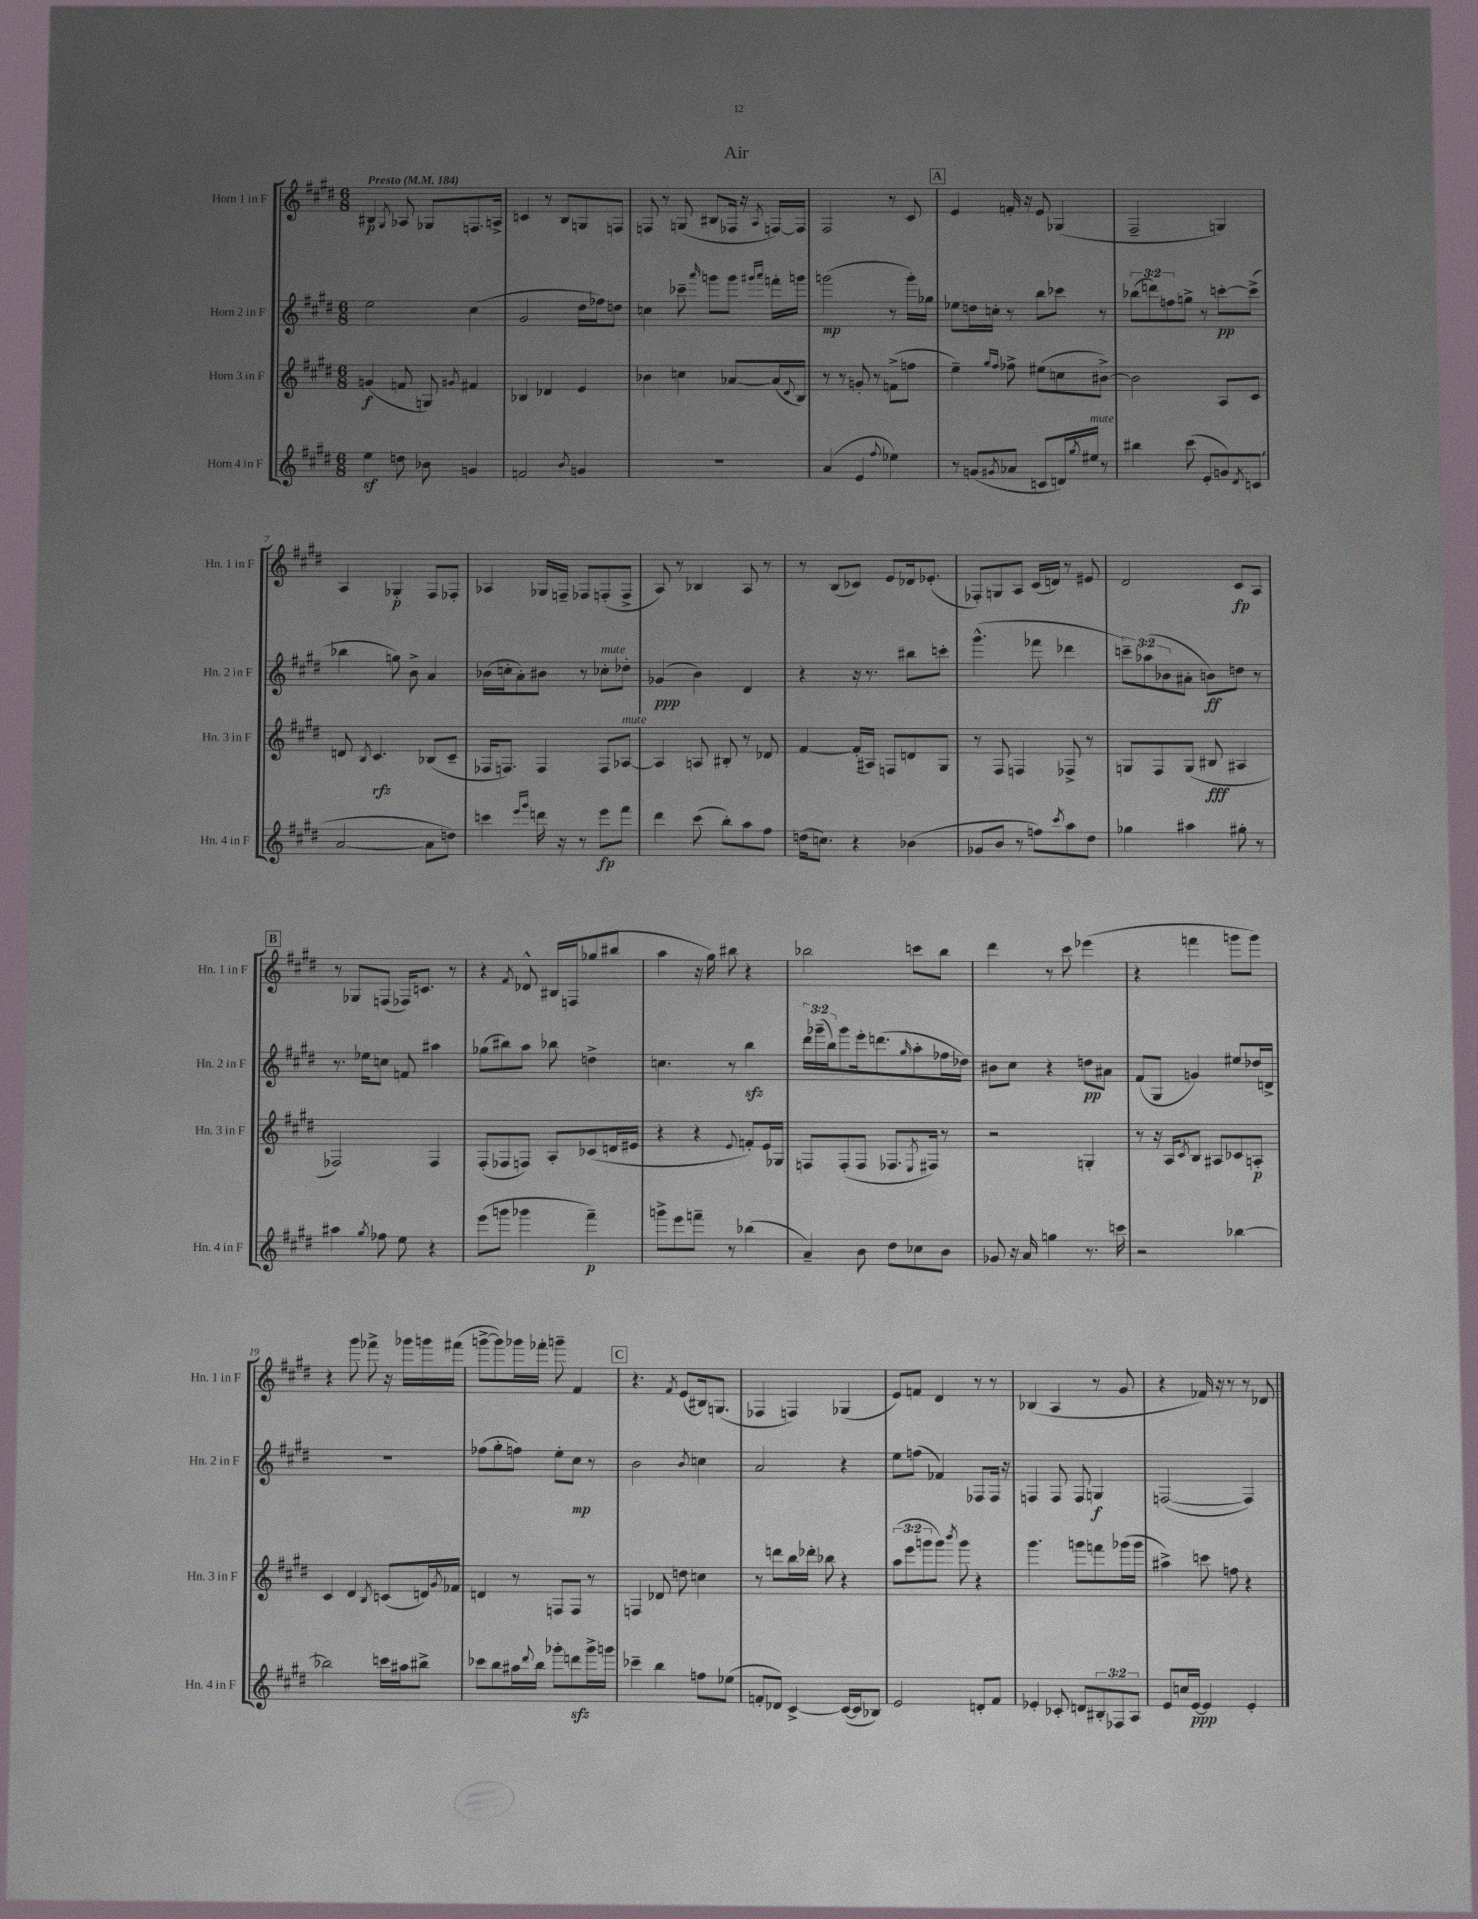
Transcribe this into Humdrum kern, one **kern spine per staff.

**kern	**dynam	**kern	**dynam	**kern	**dynam	**kern	**dynam
*part4	*part4	*part3	*part3	*part2	*part2	*part1	*part1
*staff4	*staff4	*staff3	*staff3	*staff2	*staff2	*staff1	*staff1
*I"Horn 4 in F	*	*I"Horn 3 in F	*	*I"Horn 2 in F	*	*I"Horn 1 in F	*
*I'Hn. 4 in F	*	*I'Hn. 3 in F	*	*I'Hn. 2 in F	*	*I'Hn. 1 in F	*
*clefG2	*	*clefG2	*	*clefG2	*	*clefG2	*
*k[f#c#g#d#]	*	*k[f#c#g#d#]	*	*k[f#c#g#d#]	*	*k[f#c#g#d#]	*
*M6/8	*	*M6/8	*	*M6/8	*	*M6/8	*
*MM184	*	*MM184	*	*MM184	*	*MM184	*
=1	=1	=1	=1	=1	=1	=1	=1
!	!	!	!	!	!	!LO:TX:a:B:t=Presto	!
4eez\	.	(4gn/	f	2ee\	.	4B#X/	p
.	.	.	.	.	.	8qG#/	.
8ddn\	.	8fn/	.	.	.	8A-X/	.
8b-X\	.	8Gn/)	.	.	.	8G-X/L	.
.	.	8qg#X/	.	.	.	.	.
4gn/	.	4f#X/	.	(4cc#\	.	8.Fn/	.
.	.	.	.	.	.	16An^/Jk	.
=2	=2	=2	=2	=2	=2	=2	=2
2fn/	.	4B-X/	.	2g#/	.	4cn/	.
.	.	4d-X/	.	.	.	8r	.
.	.	.	.	.	.	8B/L	.
8qb/	.	.	.	.	.	.	.
4gn/	.	4e/	.	16dd#\LL	.	8Gn/	.
.	.	.	.	16ff-X\J)	.	.	.
.	.	.	.	8ddn\J	.	8Fn/J	.
=3	=3	=3	=3	=3	=3	=3	=3
2.r	.	4b-X\	.	4ccn\	.	8Fn/	.
.	.	.	.	.	.	8r	.
.	.	4ccn\	.	8ccc-X~\	.	(8Gn/	.
.	.	.	.	16qqaaa/	.	.	.
.	.	.	.	8gggn\L	.	8B#X/L	.
.	.	[8a-X/L	.	8ggg\J	.	16F-X/Jk	.
.	.	.	.	.	.	16r	.
.	.	.	.	16qqggg#X/LL	.	.	.
.	.	.	.	16qqaaa/JJ	.	8qA/	.
.	.	(16a-/L]	.	16fffn'\LL	.	[16Fn/LL)	.
.	.	8qqd#/	.	.	.	.	.
.	.	16B/JJ)	.	16gggn\JJ	.	16F/JJ]	.
=4	=4	=4	=4	=4	=4	=4	=4
(4a/	.	8r	.	(2gggn\	mp	2F#/	.
.	.	8r	.	.	.	.	.
4e/	.	8gn'/	.	.	.	.	.
.	.	8r	.	.	.	.	.
8qqff#/	.	.	.	.	.	.	.
4ee-X\)	.	(8fn^\L	.	8r	.	8r	.
.	.	8ffn\J	.	16ggg'\LL)	.	8c#/	.
.	.	.	.	16gg-X\JJ	.	.	.
!!LO:REH:place=s1:t=A
=5	=5	=5	=5	=5	=5	=5	=5
8r	.	4ee~\)	.	8ee-X\L	.	4e/	.
(8gn/L	.	.	.	16ddn\L	.	.	.
.	.	.	.	16ccn'\JJ	.	.	.
.	.	16qqgg#/LL	.	.	.	.	.
8qg#X/	.	16qqff#/JJ	.	.	.	.	.
8a-X/J	.	8ff-X^\	.	8r	.	16fn'/	.
.	.	.	.	.	.	16r	.
8cn/L	.	(8ee#X\L	.	8bb\L	.	8e/	.
16dn/L)	.	8ccn\	.	8ccc-X\J	.	(4G-X/	.
8qgg#/	.	.	.	.	.	.	.
!LO:TX:a:i:t=mute	!	!	!	!	!	!	!
16ee#X/JJ	.	.	.	.	.	.	.
8r	.	[8b#X^\J)	.	8r	.	.	.
=6	=6	=6	=6	=6	=6	=6	=6
4bb#X\	.	2b#\]	.	(12bb-X\L	.	2F#~/	.
.	.	.	.	12dddn\)	.	.	.
.	.	.	.	12ffn\	.	.	.
(8ccc#\	.	.	.	8ggn^\J	.	.	.
8e'/L	.	.	.	8r	.	.	.
8gn/)	.	8A/L	.	[8cccn'\L	pp	4Gn/)	.
8qd#/	.	.	.	.	.	.	.
(8cn/J	.	8c#/J	.	(8ccc^\J]	.	.	.
!!LO:LB:g=z
=7	=7	=7	=7	=7	=7	=7	=7
[2a/	.	8dn/	.	4bb-X\	.	4A/	.
.	.	8qB/	.	.	.	.	.
.	.	4.c#/	rfz	.	.	.	.
.	.	.	.	8ggn\)	.	4G-X'/	p
.	.	.	.	8b^\	.	.	.
8a\L]	.	(8B-X/L	.	4a/	.	8F#/L	.
8ddn\J)	.	8c#~/J	.	.	.	8F-X'/J	.
=8	=8	=8	=8	=8	=8	=8	=8
4cccn\	.	16F-X/KL	.	(16b-X\LL	.	4A-X/	.
.	.	8.Fn/J)	.	16ccn'\J	.	.	.
.	.	.	.	8a'\)	.	.	.
16qqeee/LL	.	.	.	.	.	.	.
16qqggg#/JJ	.	.	.	.	.	.	.
16dddn\	.	4F/	.	8b#X\J	.	16G-X/LL	.
16r	.	.	.	.	.	16Fn~/JJ	.
8r	.	.	.	8r	.	8F-X/L	.
!	!	!	!	!LO:TX:a:i:t=mute	!	!	!
8eee\L	fp	8F/L	.	8cc-X'\L	.	(8Fn'/	.
!	!	!LO:TX:a:i:t=mute	!	!	!	!	!
8fff#\J	.	[8A-X/J	.	8dd-X'\J	.	8F^/J	.
=9	=9	=9	=9	=9	=9	=9	=9
4ddd#\	.	4A-/]	.	(4g-X/	ppp	8A/)	.
.	.	.	.	.	.	8r	.
(8ccc#\	.	8An/	.	4b\)	.	4B-X/	.
8bb'\L)	.	8B#X'/	.	.	.	.	.
8aa\	.	8r	.	4d#/	.	8A/	.
8ff#\J	.	8d-X/	.	.	.	8r	.
=10	=10	=10	=10	=10	=10	=10	=10
(16ddn\KL	.	[4f#/	.	4r	.	8r	.
8.ccn\J)	.	.	.	.	.	.	.
.	.	.	.	.	.	(8B/L	.
4r	.	(16f#'/LL]	.	16r	.	8c-X/J)	.
.	.	16A#X/JJ)	.	8.r	.	.	.
.	.	8Fn/L	.	.	.	8e/L	.
(4b-X\	.	8dn/	.	8bb#X\L	.	16d-X/k	.
.	.	.	.	.	.	(8.e-X'/J	.
.	.	8G#/J	.	8cccn'\J	.	.	.
=11	=11	=11	=11	=11	=11	=11	=11
8g-X/L	.	8r	.	(4.ggg#^^\	.	8F-X'/L)	.
8b/J	.	8F#/	.	.	.	8Gn/	.
8r	.	4Fn/	.	.	.	8A/J	.
8ffn\L)	.	.	.	8fff-X\	.	(16c#/LL	.
.	.	.	.	.	.	16dn/JJ)	.
8qccc#/	.	.	.	.	.	.	.
8aa\	.	8F-X^/	.	4ddd-X\	.	8r	.
8dd#\J	.	8r	.	.	.	8e#X/	.
=12	=12	=12	=12	=12	=12	=12	=12
4gg-X\	.	8Gn/L	.	12cccn~\L)	.	2d#/	.
.	.	.	.	(12aa-X\	.	.	.
.	.	8F#/	.	.	.	.	.
.	.	.	.	12b-X\	.	.	.
4aa#X\	.	(8G/J	.	8a#X'\J	.	.	.
.	.	8B#X/	fff	8bn\L)	ff	.	.
8gg#X'\	.	4A#X/	.	8ddn\J	.	8c#/L	fp
8r	.	.	.	8r	.	8A/J	.
!!LO:LB:g=z
!!LO:REH:place=s1:t=B
=13	=13	=13	=13	=13	=13	=13	=13
4aa#X\	.	2F-X/)	.	8.r	.	8r	.
.	.	.	.	.	.	8G-X/L	.
.	.	.	.	16ee-X\KL	.	.	.
8qgg#/	.	.	.	.	.	.	.
8ff-X\	.	.	.	8ccn\J	.	(8Fn/J	.
8ee\	.	.	.	8fn/	.	16F-X/KL)	.
.	.	.	.	.	.	8.cn/J	.
4r	.	4F-/	.	4aa#X\	.	.	.
.	.	.	.	.	.	8r	.
=14	=14	=14	=14	=14	=14	=14	=14
(8eee\L	.	(8F#'/L	.	(8gg-X\L	.	4r	.
8gggn\J	.	8F-X/	.	8bb#X\)	.	.	.
.	.	.	.	.	.	8qf#/	.
4ggg-X\	.	8Fn/J)	.	8aa\J	.	8d-X^^/	.
.	.	8A'/L	.	8bb-X\	.	16B#X/LL	.
.	.	.	.	.	.	16Fn/J	.
4fff#~\)	p	(8c-X/	.	4ddn^\	.	(8gg-X/	.
.	.	16dn/L	.	.	.	8bb#X/J	.
.	.	16e#X/JJ	.	.	.	.	.
=15	=15	=15	=15	=15	=15	=15	=15
8gggn^\L	.	4r	.	4.ccn\	.	4aa\	.
8eee\	.	.	.	.	.	.	.
8fffn~\J	.	4r	.	.	.	16r	.
.	.	.	.	.	.	16gg#\)	.
8r	.	.	.	8r	.	8bb#X\	.
.	.	8qqe/	.	.	.	.	.
(4bb-X\	.	8fn'/L)	.	4bbzz\	.	4r	.
.	.	16e/L	.	.	.	.	.
.	.	16G-X/JJ	.	.	.	.	.
=16	=16	=16	=16	=16	=16	=16	=16
4a~/)	.	8Fn/L	.	24ddd#\LL	.	2bb-X\	.
.	.	.	.	(24ggg-X~\	.	.	.
.	.	.	.	24bb\J)	.	.	.
.	.	(8F'/	.	8ggg-\	.	.	.
8b\	.	8F/J	.	16eee'\k	.	.	.
.	.	.	.	(8.dddn\	.	.	.
8dd#\L	.	8.F-X/L	.	.	.	.	.
.	.	.	.	16qqgg#/	.	.	.
8cc-X\	.	.	.	8aa'\	.	8cccn\L	.
.	.	8qE/	.	.	.	.	.
.	.	16F#X/Jk)	.	.	.	.	.
8b\J	.	8r	.	16ff-X\L	.	8bb-\J	.
.	.	.	.	16dd-X\JJ)	.	.	.
=17	=17	=17	=17	=17	=17	=17	=17
8g-X/	.	2r	.	8b#X\L	.	4ddd#\	.
16r	.	.	.	8cc#\J	.	.	.
16a/	.	.	.	.	.	.	.
4ggn\	.	.	.	4r	.	8r	.
.	.	.	.	.	.	8ccc#\	.
8.r	.	4Gn'/	.	8ddn\L	pp	(4eee-X\	.
.	.	.	.	8a#X\J	.	.	.
16cccn\	.	.	.	.	.	.	.
=18	=18	=18	=18	=18	=18	=18	=18
2r	.	8r	.	(8f#/L	.	4r	.
.	.	16r	.	8G#/J	.	.	.
.	.	16A/KL	.	.	.	.	.
.	.	8qc#/	.	.	.	.	.
.	.	8B/J	.	4gn/)	.	4fffn\	.
.	.	8A#X/L	.	.	.	.	.
[4bb-X\	.	8c-X/	.	8ee#X/L	.	8gggn\L	.
.	.	8An'/J	p	16dd-X/L	.	8ggg\J)	.
.	.	.	.	16dn^/JJ	.	.	.
!!LO:LB:g=z
=19	=19	=19	=19	=19	=19	=19	=19
2bb-X\]	.	4c#/	.	2.r	.	4r	.
.	.	4d#/	.	.	.	8ggg#\	.
.	.	.	.	.	.	8fff-X^\	.
.	.	8qB/	.	.	.	.	.
16cccn\LL	.	(8cn/L	.	.	.	16r	.
16aa#X\J	.	.	.	.	.	16ggg-X\LL	.
8bb#X^\J	.	16dn/L)	.	.	.	16gggn\	.
.	.	8qg#/	.	.	.	.	.
.	.	16f-X/JJ	.	.	.	(16fff#X\JJ	.
=20	=20	=20	=20	=20	=20	=20	=20
8ccc-X\L	.	4dn/	.	(8ff-X\L	.	[8gggn^\L	.
8bb\	.	.	.	8gg#'\	.	8ggg\])	.
16aa#X\L	.	8r	.	8ffn\J)	.	16ggg-X\L	.
8qqddd#/	.	.	.	.	.	.	.
16bb\JJ	.	.	.	.	.	16fff-X'\JJ	.
8ggg-X'\L	.	8Fn/L	.	8ee'\L	.	8gggn~\	.
8dddnzz\	.	8F/J	.	8cc#\J	mp	4f#/	.
16ggg-^\L	.	8r	.	8r	.	.	.
16gggn\JJ	.	.	.	.	.	.	.
!!LO:REH:place=s1:t=C
=21	=21	=21	=21	=21	=21	=21	=21
4ccc-X~\	.	4Fn/	.	2b\	.	4.r	.
4bb\	.	8d-X/	.	.	.	.	.
.	.	.	.	.	.	8qf#/	.
.	.	8ddn\	.	.	.	(8e/L	.
.	.	.	.	8qb/	.	.	.
8ffn\L	.	4ccn\	.	4ccn\	.	16B#X/k)	.
.	.	.	.	.	.	(8.Gn/J	.
(8ee-X\J	.	.	.	.	.	.	.
=22	=22	=22	=22	=22	=22	=22	=22
8fn'/L	.	8r	.	2a/	.	4F-X/	.
8d-X/J)	.	8dddn\L	.	.	.	.	.
[4c#^/	.	16bb\L	.	.	.	4Fn/)	.
.	.	16ddd-X'\JJ	.	.	.	.	.
.	.	8bb-X\	.	.	.	.	.
(16c#/LL_	.	4r	.	4r	.	(4G-X/	.
16c#/J]	.	.	.	.	.	.	.
8B-X/J)	.	.	.	.	.	.	.
=23	=23	=23	=23	=23	=23	=23	=23
2e/	.	(12aa\L	.	8ee\L	.	8e/L)	.
.	.	12eee\	.	.	.	.	.
.	.	.	.	(8ffn\J	.	8fn/J	.
.	.	12gggn\	.	.	.	.	.
.	.	8ggg\J)	.	4f-X/)	.	4d#/	.
.	.	8qbbb/	.	.	.	.	.
.	.	8ggg\	.	.	.	.	.
8dn'/L	.	4r	.	8F-X/L	.	8r	.
8f#/J	.	.	.	16F-/Jk	.	8r	.
.	.	.	.	16r	.	.	.
=24	=24	=24	=24	=24	=24	=24	=24
4e-X'/	.	4.ggg#\	.	4Fn/	.	(4B-X/	.
8c-X'/	.	.	.	8F/	.	4A/	.
8dn/L	.	8gggn\L	.	8F/	.	.	.
12B#X'/	.	8fffn\	.	4Gn/	f	8r	.
12F-X/	.	.	.	.	.	.	.
.	.	(16ggg-X\L	.	.	.	8g#/	.
12A/J	.	.	.	.	.	.	.
.	.	16ggg-\JJ	.	.	.	.	.
=25	=25	=25	=25	=25	=25	=25	=25
8e/L	.	4aa#X^\)	.	([2Fn/	.	4r	.
16ccn/L	.	.	.	.	.	.	.
[16e/JJ	ppp	.	.	.	.	.	.
4e/]	.	8cccn\	.	.	.	16f-X/)	.
.	.	.	.	.	.	16r	.
.	.	8ffn\	.	.	.	8r	.
4e'/	.	4r	.	4F/])	.	8r	.
.	.	.	.	.	.	8d-X/	.
==	==	==	==	==	==	==	==
*-	*-	*-	*-	*-	*-	*-	*-
